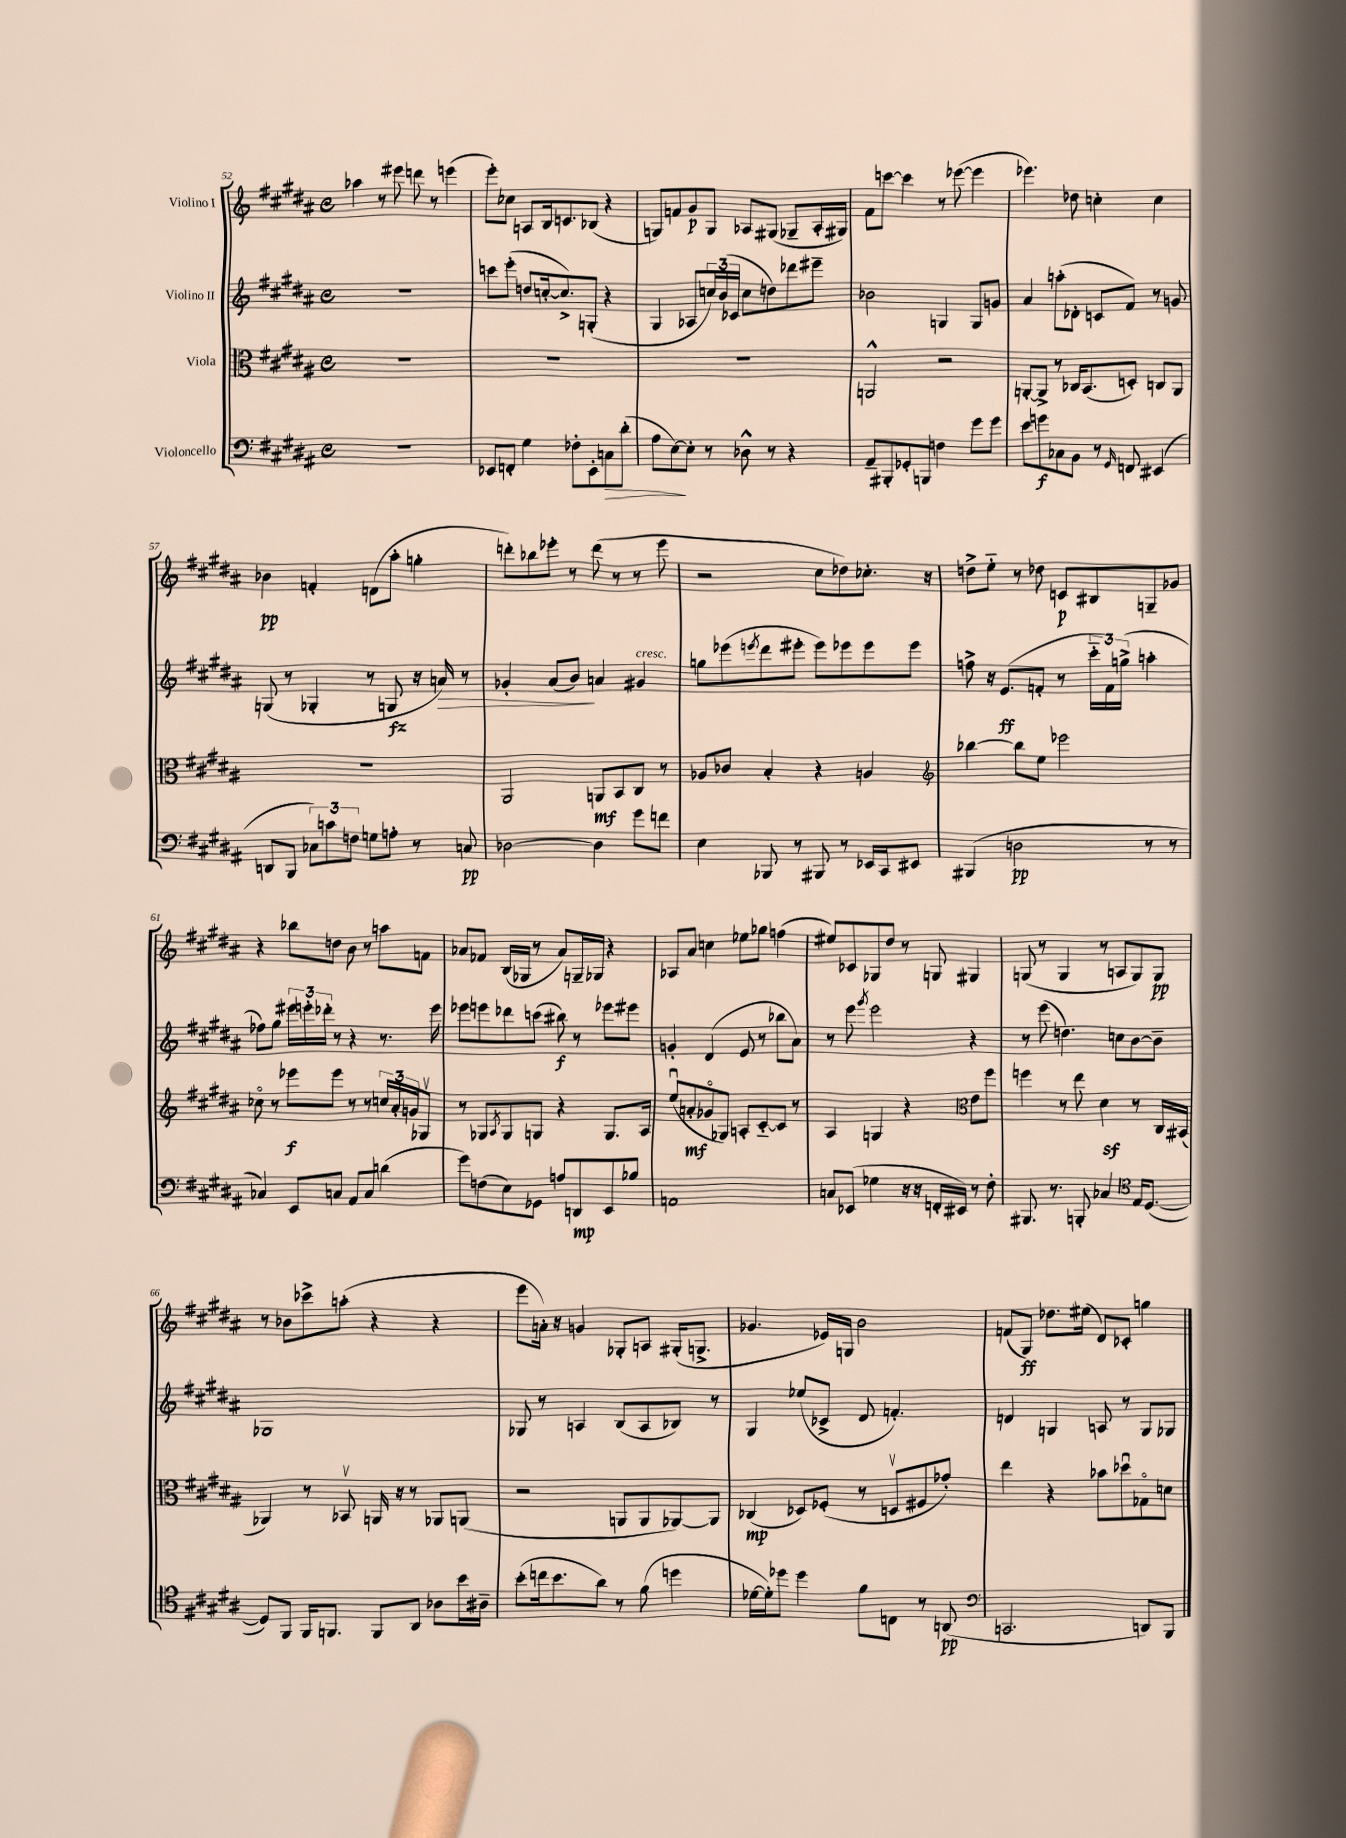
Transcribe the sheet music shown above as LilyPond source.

<<
\new StaffGroup <<
\new Staff = "s0" \with { instrumentName = "Violino I" } {
    \clef treble \key b \major \defaultTimeSignature \time 4/4
    aes''4 r8 eis'''8 d'''8 r8 e'''4( |
    e'''8-.) ces''8 a8 b16 c'8. bes8( r4 |
    g8) f'8 gis'8\p g8 aes8 gis8( ges8-- aes16-. gis16) |
    fis'8 c'''8~ c'''4 r8 ees'''8~( ees'''4 |
    ees'''4.) des''8 c''4-. c''4 |
    bes'4\pp f'4-. d'8( ais''8-. g''4-. |
    d'''8-.) bes''8 ees'''8-. r8 d'''8( r8 r8 ees'''8 |
    r2 cis''8 des''8) ces''8.-. r16 |
    d''8-> e''8-_ r8 des''8 c'8\p bis8 g8-- ges'8 |
    r4 bes''8 d''8 b'8 r8 a''8 f'8 |
    aes'8 fes'8 b16( ges16 r8 aes'8) g16-- ges16 r4 |
    aes8 ais'8 c''4 ees''8 ges''8 f''4( |
    eis''8) ces'8 ges8 dis''8 r8 g8 gis4 |
    g8( r8 g4 r8 a8 g8) g8\pp |
    r8 bes'8 ces'''8-> a''8-.( r4 r4 |
    e'''8 a'16-.) r16 g'4 ges8-. a8 gis16-.( g8.-> |
    ges'4. ees'16) g16 b'2 |
    f'8( gis8\ff) des''8. eis''16( dis'8) ces'8-. g''4 \bar "|." |
}
\new Staff = "s1" \with { instrumentName = "Violino II" } {
    \clef treble \key b \major \defaultTimeSignature \time 4/4
    R1 |
    c'''8 e'''8-.( d''8 c''16~-. c''8.->) g8-.( r4 |
    gis4 aes8 \tuplet 3/2 { c''16) b'16( ces'16 } c''8 d''8) des'''8 eis'''8-- |
    bes'2 g4 g8 g'8 |
    ais'4 a''8-.( des'8-. c'8 fis'8) r8 g'8 |
    g8( r8 ges4-. r8 g8\fz r16 a'16\>) r8 |
    ges'4-. ais'8( b'8\!) a'4 gis'4^\markup { \italic "cresc." } |
    g''8 ees'''8( \acciaccatura { e'''8 } dis'''8 eis'''8-. eis'''8) ees'''8 ees'''8 ees'''8 |
    f''8-> r16 e'8.\ff( f'8-. r8 \tuplet 3/2 { cis'''16-_ f'16) g''16->( } a''4-. |
    fes''8) gis''8 \tuplet 3/2 { eis'''16 e'''16-. des'''16-. } r8 r4 r8. e'''16 |
    ees'''8 e'''8 des'''8 c'''8( bis''8\f) r8 ees'''8 eis'''8 |
    g'4-. dis'4( e'8 r8 bes''8 ais'8) |
    r8 e'''8 \acciaccatura { gis'''8 } e'''2 r4 |
    r8 e'''8( d''4.) c''8 b'8~ b'8-- |
    ges1 |
    ges8 r8 a4 b8( a8 bes8) r8 |
    gis4 ees''8( ces'8-> dis'8 f'4.-.) |
    d'4 g4 a8 r8 g8 ges8 \bar "|." |
}
\new Staff = "s2" \with { instrumentName = "Viola" } {
    \clef alto \key b \major \defaultTimeSignature \time 4/4
    R1 |
    R1 |
    R1 |
    a,2-^ r2 |
    a,8~-. a,8-> r8 ces16 b,8.( d8-.) c8 a,8 |
    R1 |
    ais,2 a,8\mf b,8 cis8 r8 |
    aes8 ces'8 b4-. r4 a4 |
    \clef treble bes''4~ bes''8 e''8 ees'''2 |
    ces''8\flageolet r8 ees'''8\f ees'''8 r8 r8 \tuplet 3/2 { c''16 ais'16-. g'16 } ges8\upbow |
    r8 ges8 \acciaccatura { ais8 } ges8 g8 r4 g8. ais16 |
    e''8\downbow( a'8-.\mf ges'8\flageolet ges8) a8-. cis'8~-_ cis'8 r8 |
    ais4 g4 r4 \clef alto e'8 fis''8 |
    f''4 r8 e''8 dis'4\sf r8 cis16 bis,16( |
    aes,4) r8 bes,8\upbow a,16 r16 r8 aes,8 a,8( |
    r2 a,8 a,8 aes,8~) aes,8 |
    ces4\mp( des8) fes8-.( r8 d8\upbow fis8 ges'8-.) |
    e''4 r4 bes'8 des''8\downbow ges8\flageolet d'8 \bar "|." |
}
\new Staff = "s3" \with { instrumentName = "Violoncello" } {
    \clef bass \key b \major \defaultTimeSignature \time 4/4
    R1 |
    ees,8 f,8-. gis4 fes8-. ees,8-. c8\> dis'8-.( |
    ais8 e8~\!) e8-. r8 des8-^ r8 r4 |
    ais,8-- bis,,8-. ges,8-. b,,8 f4 gis'8 gis'8 |
    e'8 g'8\f ces8 b,8 r8 \grace { gis,16 } f,8 eis,4( |
    d,8 b,,8 \tuplet 3/2 { ces8) c'8 f8 } g8 a8-. r8 c8\pp |
    des2~ des4 gis'8 f'8 |
    e4 bes,,8 r8 bis,,8 r8 ees,16 cis,16 eis,8 |
    bis,,4( d2\pp r8 r8 |
    ces4) e,8 c8 ais,8 c8 d'4( |
    gis'8) f8( e8) ges,8 a8 d,8\mp e,8 bes8 |
    a,1 |
    c8 ees,8( ges4 r16 r16 f,16-. eis,16) r8 fis8-. |
    bis,,8. r8. b,,8-. ces4 \clef tenor e16 dis8.~( |
    dis8) fis,8 fis,16 f,8. f,8 ais,8 aes8 b'16 ais16-- |
    b'8-.( c''16 b'8. ais'8) r8 fis'8( d''4 |
    des'16~ des'16-.) des''8 des''4 fis'8 c8 r8 a,8\pp( |
    \clef bass c,2. d,8) b,,8 \bar "|." |
}
>>
>>
\layout { \context { \Score currentBarNumber = #52 } }
